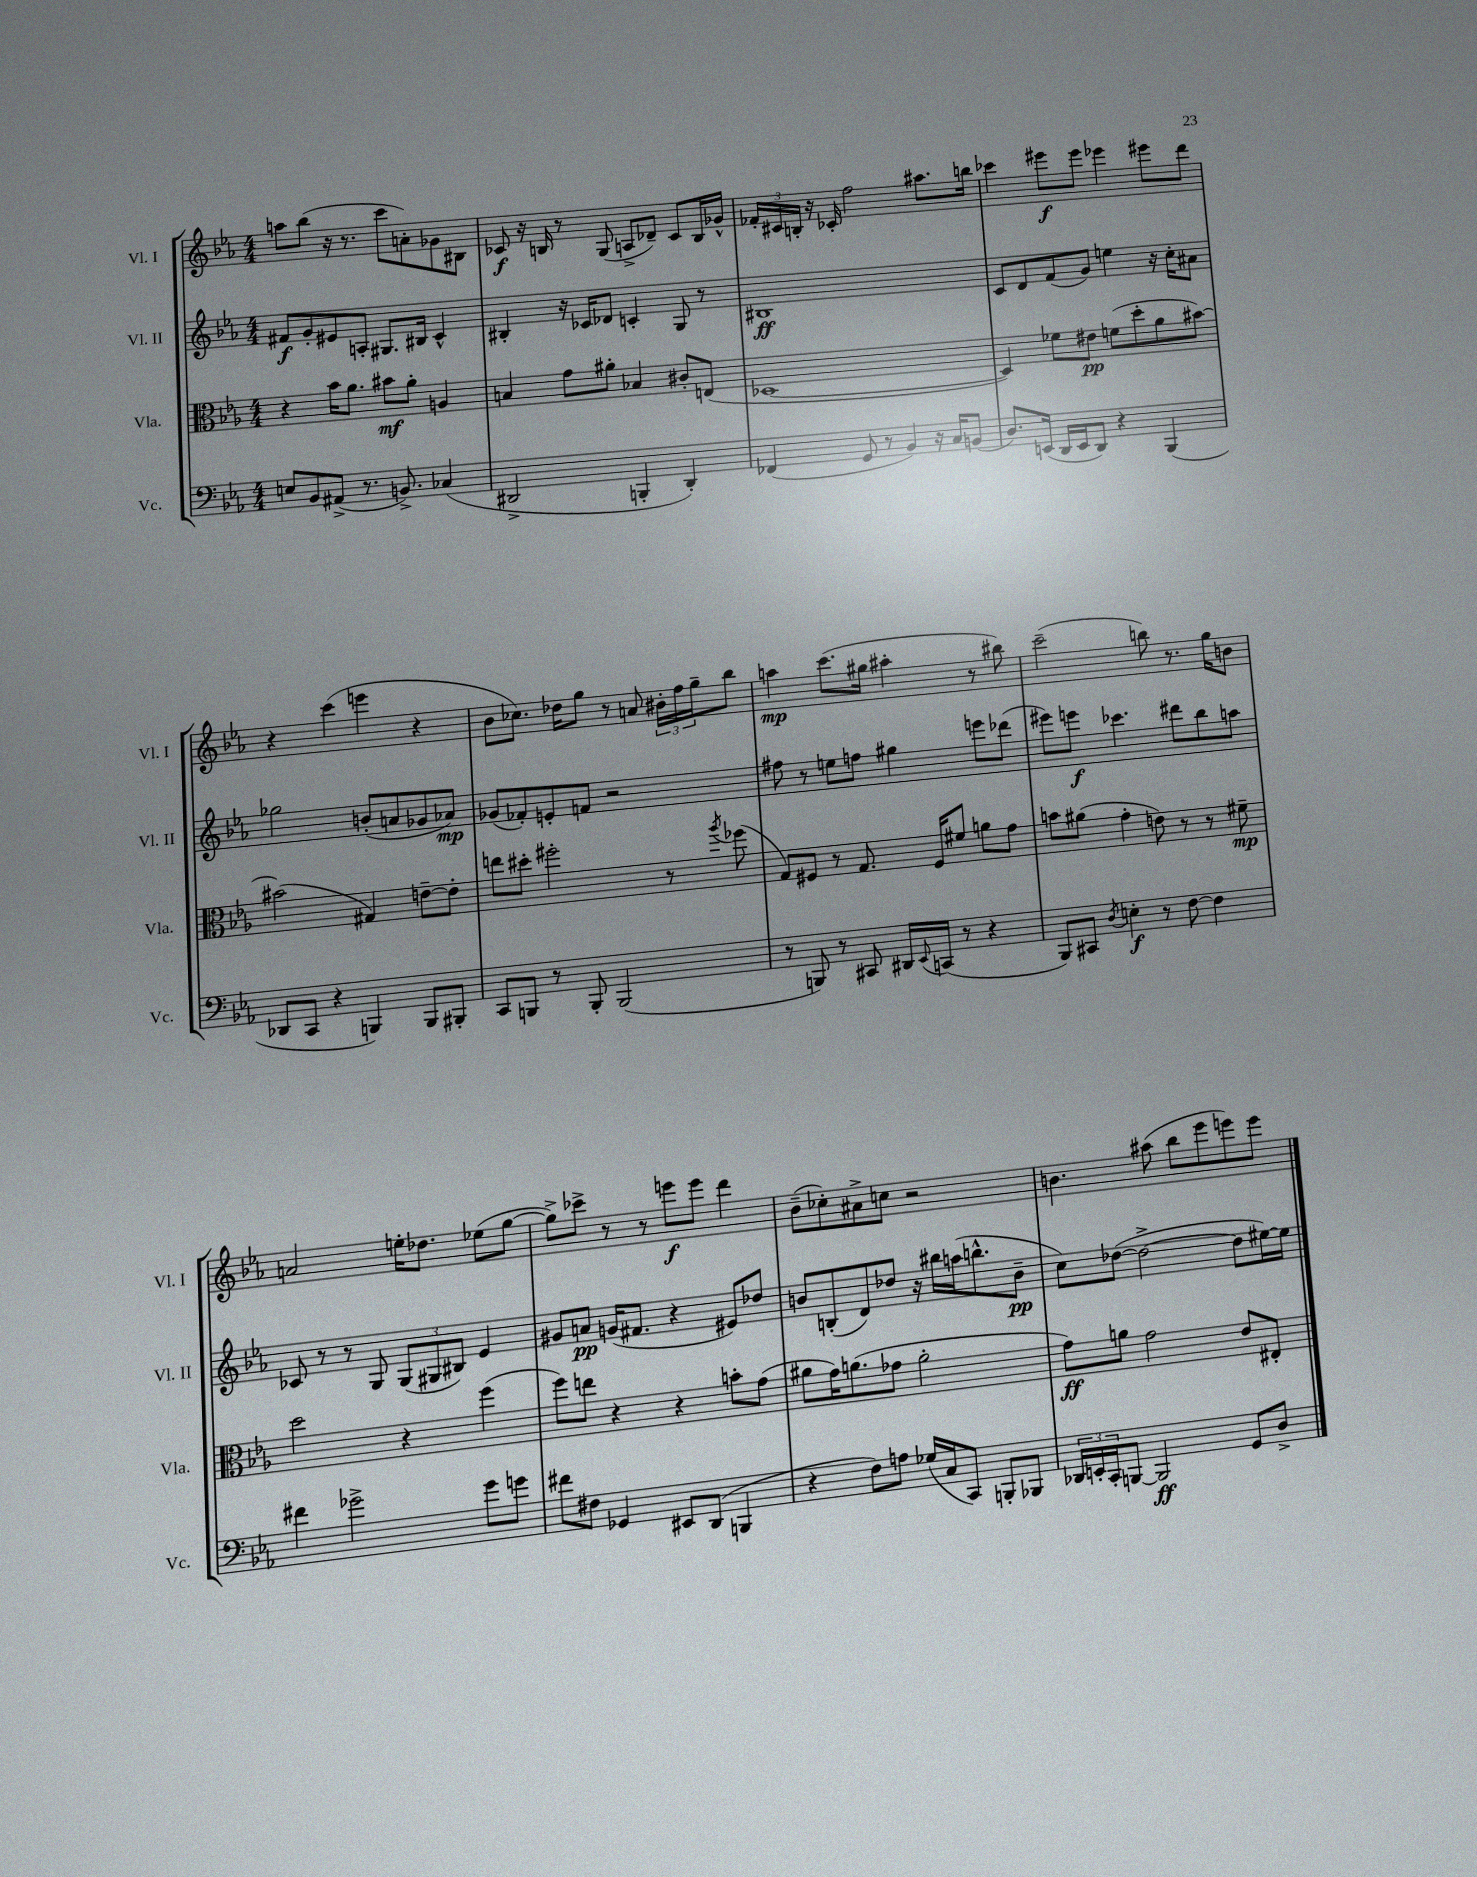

**kern	**kern	**kern	**kern
*staff4	*staff3	*staff2	*staff1
*clefF4	*clefC3	*clefG2	*clefG2
*k[b-e-a-]	*k[b-e-a-]	*k[b-e-a-]	*k[b-e-a-]
*M4/4	*M4/4	*M4/4	*M4/4
8E	4r	8f#	8aa
8BB-	.	8g'	(8bb-
(8AA#^	16b-	8e#	16r
.	8.a-	.	8.r
8.r	.	8A'	.
.	8b#	8.G#	8ccc
8.BB^)	.	.	.
.	8a-'	.	8a')
.	.	16B#	.
(4C-	4A	4c^^	8g-
.	.	.	8B#
=	=	=	=
2DD#^	4B	4B#'	8c-
.	.	.	16r
.	.	.	16B
.	8g	16r	8r
.	.	16c-	.
.	8a#'	8d-	(8G
4BBB'	4B-	4c'	8A^
.	.	.	8d-~)
4DD#')	8c#'	8G	8c-
.	(8E	8r	16B
.	.	.	16g-^^
=	=	=	=
(4FF-	[1D-	1B#	24f-'
.	.	.	24c#
.	.	.	24B'
.	.	.	16r
.	.	.	16c-'
8GG	.	.	2ff
8r	.	.	.
4BB-)	.	.	.
16r	.	.	8.aa#
16C	.	.	.
(8BB	.	.	.
.	.	.	16bb
=	=	=	=
8.D)	4D-])	8c	4ccc-
.	.	8d	.
(16EE	.	.	.
16DD	8f-	(8f	8eee#
16EE	.	.	.
8DD)	8e#	8g)	8eee#
4r	(8f	4ee	4eee-
.	8dd'	.	.
(4BBB-	8a-	16r	8eee#
.	.	16cc'	.
.	[8b#)	8a#	8ddd
=	=	=	=
8DD-	(2b#]	2gg-	4r
8CC	.	.	.
4r	.	.	(4ccc
4BBB)	4G#)	(8b'	4eee
.	.	8a	.
8BBB	[8e~	8g-	4r
8BBB#'	8e']	8a-)	.
=	=	=	=
8CC	8ee	(8g-	8b-
8BBB	8dd#'	8f-')	8.cc-)
8r	2ff#'	8e'	.
.	.	.	16dd-
8BBB'	.	8f	8gg
(2BBB	.	2r	8r
.	.	.	8a
.	8r	.	24b#'
.	.	.	24ff
.	.	.	24gg~
.	8qaa-	.	.
.	(8ff-	.	8bb-
=	=	=	=
8r	8G)	8ff#	4aa
8BBB)	8F#	8r	.
8r	8r	8ee	(8.ccc
8CC#	8.G	8ff	.
.	.	.	16gg#
16DD#	.	4gg#	4aa#'
8qqEE-	.	.	.
(16CC	16F#	.	.
8r	8f#	.	.
4r	8a	8eee	8r
.	8g	(8ddd-	8bb#)
=	=	=	=
8BBB-)	8b	8eee#)	(2ccc~
8CC#	(8a#	8eee	.
8qD	.	.	.
4E'	4g'	4.ccc-	.
8r	8e)	.	8bb)
[8F	8r	8ddd#	8.r
4F]	8r	8bb-	.
.	.	.	16gg
.	8f#~	8aa	8b
=	=	=	=
4f#	2dd	8c-	2a
.	.	8r	.
2g-^	.	8r	.
.	.	8G	.
.	4r	(12G	16ee'
.	.	.	8.dd-
.	.	12G#	.
.	.	12B#)	.
8g-	(4ff	4e-	(8ee-
8g	.	.	[8gg
=	=	=	=
8f#	8ff)	8g#	8gg^])
8F#	8ee	8a	8ccc-^
4GG-	4r	(16g	8r
.	.	8.f#	.
.	.	.	8r
8EE#	4r	4r	8eee
(8DD	.	.	8eee
4BBB	8b'	8e#)	4ddd
.	(8g	8dd-	.
=	=	=	=
4r	8a#	8b	(8b-~
.	16g)	(8B'	8cc-')
.	(8.a	.	.
8F)	.	8d)	8a#^
8A	8g-	8dd-	8cc
(16G-	2a'	16r	2r
16C	.	16bb#	.
8CC)	.	(16aa	.
.	.	8.bb^^	.
8BBB'	.	.	.
8BBB-	.	8b~	.
=	=	=	=
24DD-	8g)	8cc)	4.b
24EE'	.	.	.
24CC'	.	.	.
[8BBB	8a	([8dd-	.
2BBB]	2g	2dd-^_	.
.	.	.	(8aa#
.	.	.	8bb-
.	.	.	8eee-
8GG	8e-	8dd-]	8eee)
8D^	8E#'	[16ee#)	8eee
.	.	16ee#]	.
==	==	==	==
*-	*-	*-	*-
